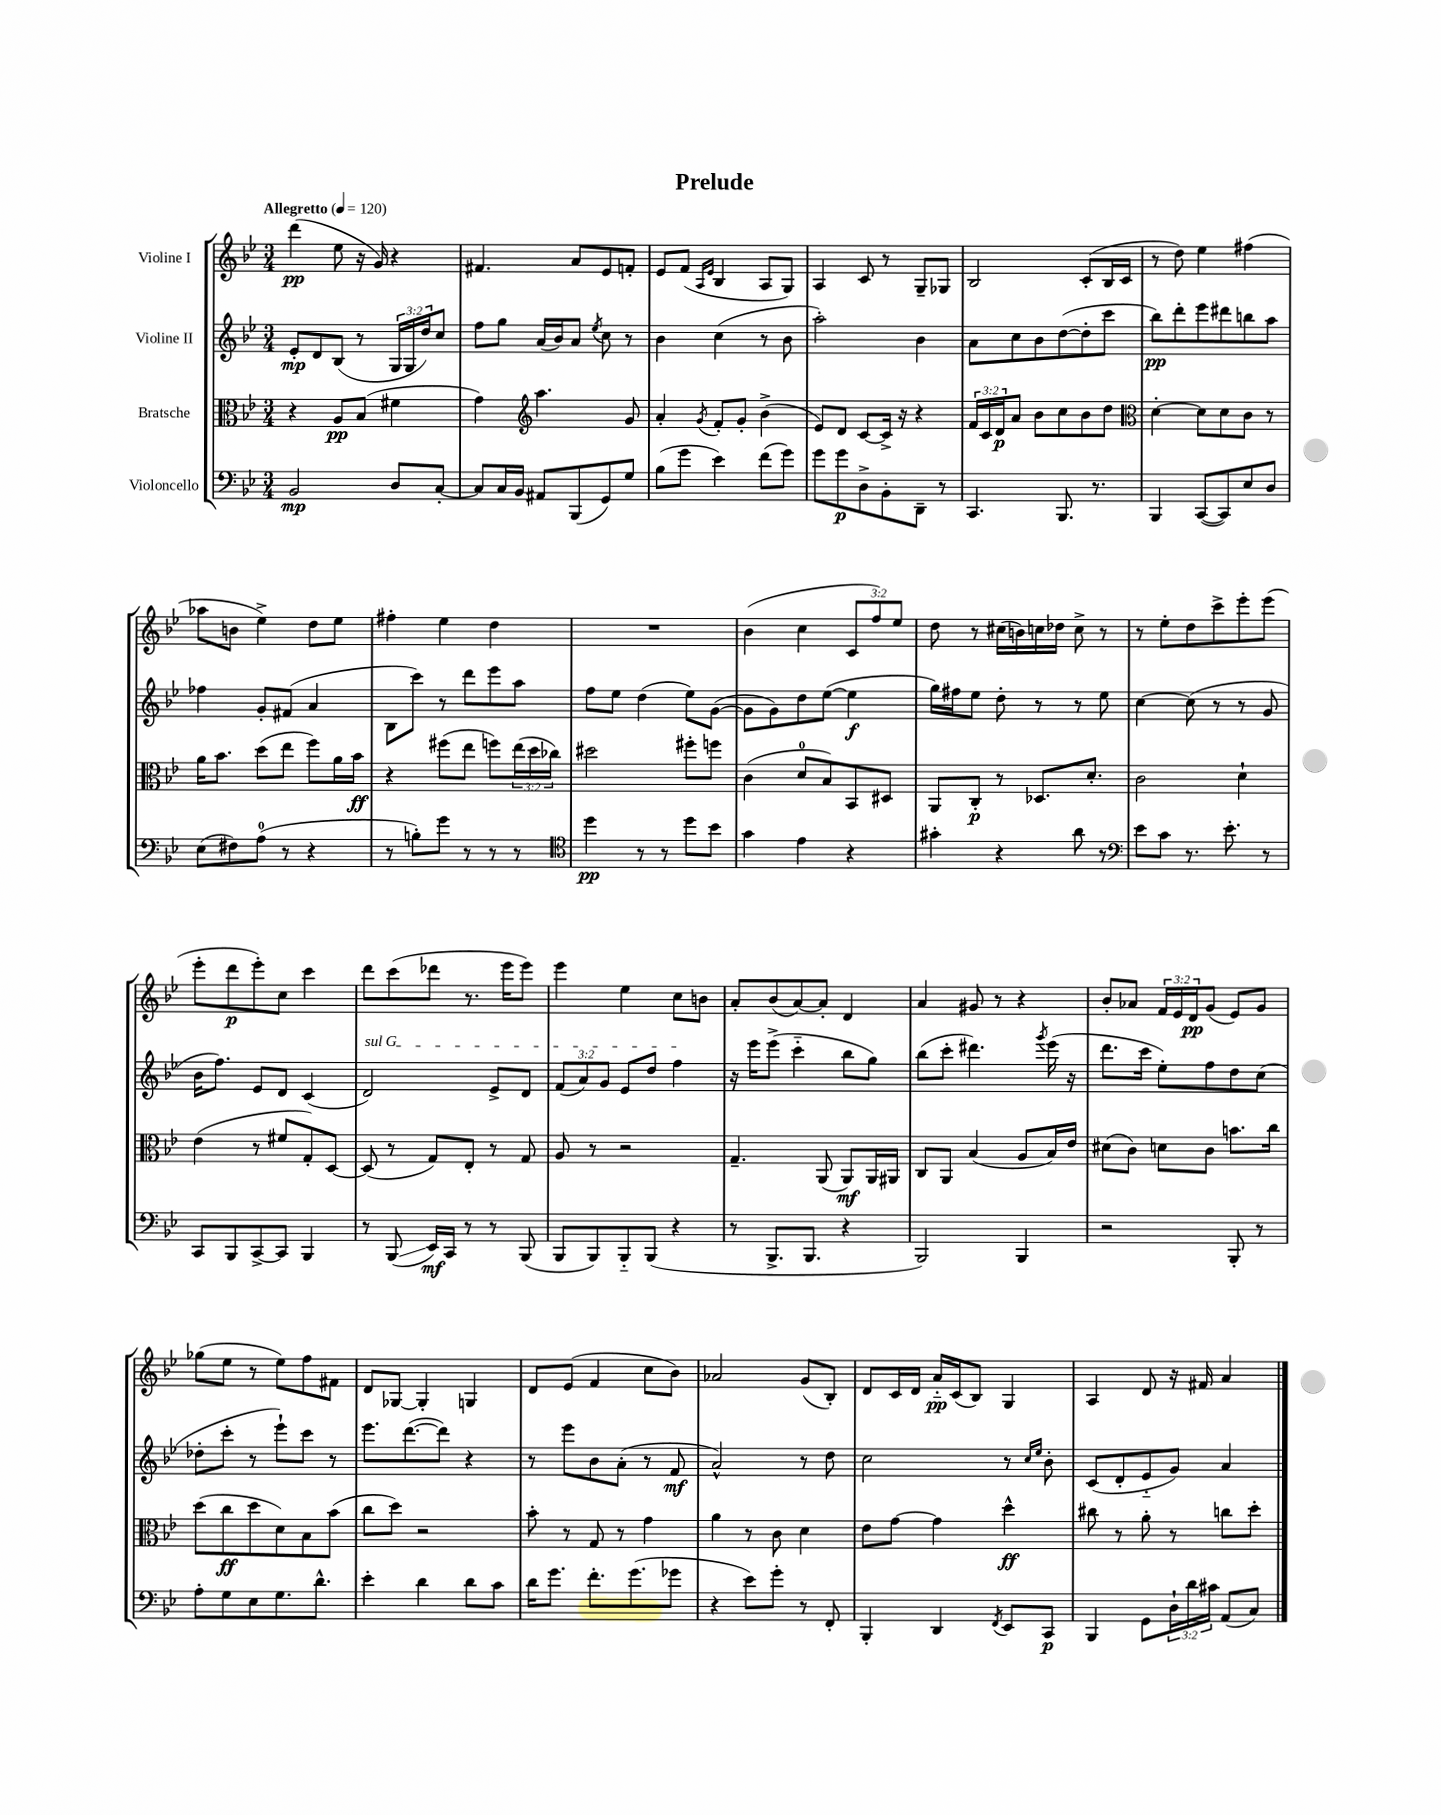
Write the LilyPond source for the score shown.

\header { title = "Prelude" }
<<
\new StaffGroup <<
\new Staff = "s0" \with { instrumentName = "Violine I" } {
    \clef treble \key bes \major \numericTimeSignature \time 3/4 \override Staff.TupletNumber.text = #tuplet-number::calc-fraction-text \tempo "Allegretto" 4 = 120
    d'''4\pp( ees''8 r16 g'16) r4 |
    fis'4. a'8 ees'8 f'8-. |
    ees'8 f'8( \grace { a16 ees'16 } bes4 a8 g8) |
    a4 c'8 r8 g8-- ges8 |
    bes2 c'8-.( bes16 c'16 |
    r8 d''8) ees''4 fis''4( |
    aes''8 b'8 ees''4->) d''8 ees''8 |
    fis''4-. ees''4 d''4 |
    R2. |
    bes'4( c''4 \tuplet 3/2 { c'8 f''8) ees''8 } |
    d''8 r8 cis''16( b'16) c''16 des''16 c''8-> r8 |
    r8 ees''8-. d''8 c'''8-> ees'''8-. ees'''8( |
    ees'''8-. d'''8\p ees'''8-.) c''8 c'''4 |
    d'''8 c'''8( des'''8 r8. ees'''16 ees'''8) |
    ees'''4 ees''4 c''8 b'8 |
    a'8-. bes'8( a'8~) a'8-. d'4 |
    a'4 gis'8 r8 r4 |
    bes'8-. aes'8 \tuplet 3/2 { f'16 ees'16 d'16\pp } g'8( ees'8) g'8 |
    ges''8( ees''8 r8 ees''8) f''8 fis'8 |
    d'8 ges8~ ges4-. g4 |
    d'8 ees'8( f'4 c''8 bes'8) |
    aes'2 g'8( bes8-.) |
    d'8 c'16 d'16 a'16-_\pp c'16( bes8) g4 |
    a4 d'8 r16 fis'16 a'4 \bar "|." |
}
\new Staff = "s1" \with { instrumentName = "Violine II" } {
    \clef treble \key bes \major \numericTimeSignature \time 3/4 \override Staff.TupletNumber.text = #tuplet-number::calc-fraction-text
    ees'8-.\mp d'8 bes8( r8 \tuplet 3/2 { g16 g16 d''16) } c''8 |
    f''8 g''8 a'16( bes'16) a'8 \acciaccatura { ees''8 } c''8 r8 |
    bes'4 c''4( r8 bes'8 |
    a''2-.) bes'4 |
    a'8 c''8 bes'8 d''8~( d''8-. c'''8 |
    bes''8\pp) d'''8-. ees'''8 dis'''8 b''8 a''8 |
    fes''4 g'8-. fis'8( a'4 |
    bes8 c'''8) r8 d'''8 ees'''8 a''8 |
    f''8 ees''8 d''4( ees''8) g'8~( |
    g'8 g'8) d''8 ees''8~( ees''4\f |
    g''16) fis''16 ees''8 d''8-. r8 r8 ees''8 |
    c''4~ c''8( r8 r8 g'8 |
    bes'16 f''8.) ees'8 d'8 c'4( |
    \once \override TextSpanner.bound-details.left.text = \markup { \italic "sul G" } d'2\startTextSpan) ees'8-> d'8 |
    \tuplet 3/2 { f'8( a'8) g'8 } ees'8 d''8 f''4\stopTextSpan |
    r16 ees'''16 ees'''8->( c'''4-_ bes''8 g''8) |
    bes''8( c'''8-. dis'''4.) \acciaccatura { g'''8 } ees'''16( r16 |
    d'''8. c'''16 ees''8-.) f''8 d''8 c''8( |
    des''8-. c'''8-. r8 ees'''8-!) c'''8 r8 |
    ees'''8. d'''8.~( d'''8) r4 |
    r8 ees'''8 bes'8 a'8-.( r8 f'8\mf |
    a'2-^) r8 d''8 |
    c''2 r8 \grace { c''16 ees''16 } bes'8-. |
    c'8( d'8-. ees'8-_ g'8) a'4 \bar "|." |
}
\new Staff = "s2" \with { instrumentName = "Bratsche" } {
    \clef alto \key bes \major \numericTimeSignature \time 3/4 \override Staff.TupletNumber.text = #tuplet-number::calc-fraction-text
    r4 a8\pp bes8( fis'4 |
    g'4) \clef treble a''4. g'8 |
    a'4-. \acciaccatura { g'8 } f'8-. g'8-. bes'4->( |
    ees'8) d'8 c'8~ c'16-> r16 r4 |
    \tuplet 3/2 { f'16 c'16 d'16\p } a'8 bes'8 c''8 bes'8 d''8 |
    \clef alto d'4~-. d'8 d'8 c'8 r8 |
    a'16 bes'8. d''8( ees''8 f''8) a'16 bes'16\ff |
    r4 fis''8( ees''8 f''8) \tuplet 3/2 { ees''16( d''16 ces''16) } |
    dis''2 fis''8-. f''8 |
    c'4( d'8-0 bes8) bes,8 dis8 |
    a,8 c8-.\p r8 des8. d'8.-. |
    c'2 d'4-! |
    ees'4( r8 fis'8 g8-.) d8~ |
    d8( r8 g8) ees8-. r8 g8 |
    a8 r8 r2 |
    g4.-- a,8( a,8\mf) a,16 ais,16 |
    c8 a,8 bes4( a8 bes16) ees'16 |
    dis'8( c'8) d'8 c'8 b'8. c''16 |
    d''8( c''8\ff d''8 d'8) bes8 bes'8( |
    c''8 d''8) r2 |
    bes'8-. r8 g8 r8 g'4 |
    a'4 r8 c'8 d'4 |
    ees'8 g'8~ g'4 d''4-^\ff |
    cis''8 r8 a'8-. r8 c''8 d''8-. \bar "|." |
}
\new Staff = "s3" \with { instrumentName = "Violoncello" } {
    \clef bass \key bes \major \numericTimeSignature \time 3/4 \override Staff.TupletNumber.text = #tuplet-number::calc-fraction-text
    bes,2\mp d8 c8~-. |
    c8 c16 bes,16 ais,8 bes,,8( g,8) g8 |
    bes8( g'8 ees'4) f'8( g'8) |
    g'8 g'8\p d8-> bes,8-. d,8-- r8 |
    c,4. bes,,8. r8. |
    bes,,4 c,8~( c,8) ees8 d8 |
    ees8( fis8) a8-0( r8 r4 |
    r8 b8-.) g'8 r8 r8 r8 |
    \clef tenor d''4\pp r8 r8 d''8 bes'8 |
    g'4 ees'4 r4 |
    gis'4-. r4 a'8 r8 |
    \clef bass ees'8 c'8 r8. ees'8.-. r8 |
    c,8 bes,,8 c,8~-> c,8 bes,,4 |
    r8 bes,,8\glissando( ees,16\mf) c,16 r8 r8 bes,,8( |
    bes,,8 bes,,8) bes,,8-_ bes,,8( r4 |
    r8 bes,,8.-> bes,,8. r4 |
    bes,,2) bes,,4 |
    r2 bes,,8-. r8 |
    a8-. g8 ees8 g8. d'8.-^ |
    ees'4-. d'4 d'8 c'8 |
    d'16 g'8. f'8.-. g'8.( ges'8 |
    r4 ees'8) g'8-. r8 f,8-. |
    bes,,4-. d,4 \acciaccatura { f,8 } ees,8 c,8\p |
    bes,,4 g,8 \tuplet 3/2 { d16-! d'16 cis'16 } a,8( c8) \bar "|." |
}
>>
>>
\layout { \context { \Score \remove "Bar_number_engraver" } }
